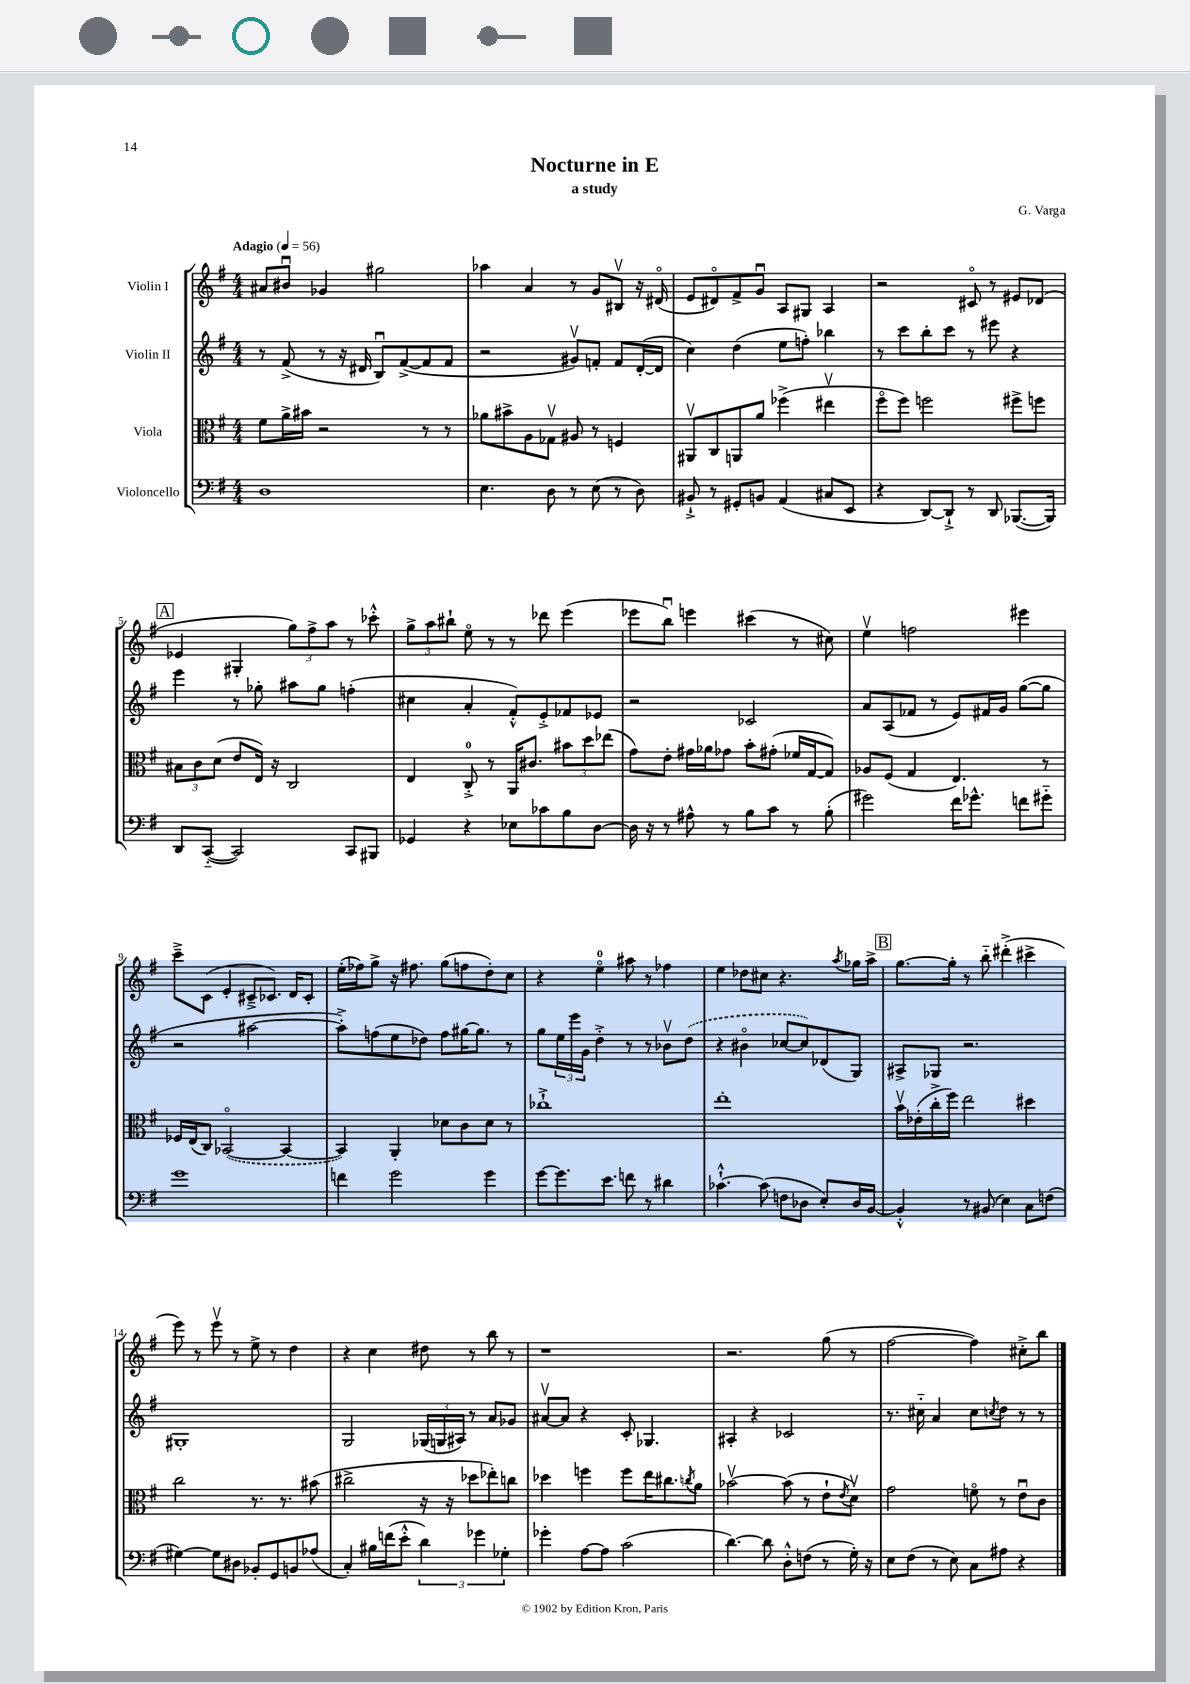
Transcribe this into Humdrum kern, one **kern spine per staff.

**kern	**kern	**kern	**kern
*staff4	*staff3	*staff2	*staff1
*clefF4	*clefC3	*clefG2	*clefG2
*k[f#]	*k[f#]	*k[f#]	*k[f#]
*M4/4	*M4/4	*M4/4	*M4/4
*MM56	*MM56	*MM56	*MM56
1D	8f#\L	8r	8a#/L
.	16a^\L	(8f#^/	8b#u/J
.	16b#\JJ	.	.
.	2r	8r	4g-/
.	.	16r	.
.	.	16d#/	.
.	.	8Bu/L)	2gg#\
.	.	([8f#^/	.
.	8r	8f#/]	.
.	8r	8f#/J	.
=	=	=	=
4.E\	8a-\L	2r	4aa-\
.	8b#^\	.	.
.	8A\	.	4a/
8D\	8G-v\J	.	.
8r	8A#/	8g#v/L)	8r
(8E\	8r	8f'/J	8g/L
8r	4F/	8f/L	8B#v/J
8D\)	.	([16d'/L	16r
.	.	16d/]JJ	(16d#o/
=	=	=	=
8BB#`^/	8AA#v/L	4cc\)	8e/L
8r	8C/	.	8d#o/)
8GG#'/L	8AA/	(4dd\	8f#^/
8BB/J	8a/J	.	8gu/J
(4AA/	(4ff-^\	8ee\L	8A/L
.	.	8ff'\J)	8G#/J
8C#/L	4ee#v\	4bb-\	4A/
8EE/J	.	.	.
=	=	=	=
4r	8ff#o\L	8r	2r
.	8ff#\J)	8ccc\L	.
[8DD/L)	2ff\	8bb'\	.
8DD`^/]J	.	8ccc\J	.
8r	.	8r	8c#o/
8DD/	.	8eee#\	8r
([8.BBB-/L	8ff#^\L	4r	8e#/L
.	8ff\J	.	(8d-/J
16BBB-/]Jk)	.	.	.
=	=	=	=
8DD/L	12B#\L	4eee\	4e-/
.	12c\	.	.
([8CC'~/J	.	.	.
.	(12d\J	.	.
2CC/])	8e/L	8r	4G#'/
.	16E/Jk)	8gg-'\	.
.	16r	.	.
.	2C/	8aa#\L	12gg\L)
.	.	.	12ff#^\
.	.	8gg-\J	.
.	.	.	12aa\J
8CC/L	.	(4ff'\	8r
8BBB#/J	.	.	8ccc-'^^\
=	=	=	=
4GG-/	4E/	4cc#\	12gg^\L
.	.	.	12aa\
.	.	.	12bb#`\J
4r	8C'^/	4a'/	8eeo\
.	8r	.	8r
8E-\L	16AA/LK	8f#'^^/L)	8r
.	8.c#/J	.	.
8c-\	.	8e'^/	8ddd-\
8B\	12b#\L	8f-/	(4eee\
.	12dd\	.	.
[8D\J	.	8e-/J	.
.	(12ee-\J	.	.
=	=	=	=
16D\]	8g\L)	2r	8eee-\L
16r	.	.	.
8r	8e'\J	.	8bbu\J)
8A#^^\	16g#\LL	.	4eee\
.	16a-\J	.	.
8r	8g-\J	.	.
8B\L	8b'\L	2c-/	(4ccc#\
8c\J	(8g#'\J	.	.
8r	16f-/LL	.	8r
.	[16G/J	.	.
(8B'\	8G/]J)	.	8cc#\)
=	=	=	=
2g#\)	8A-/L	8a/L	4eev\
.	(8F#/J	(8A/	.
.	4G/	8f-/J	2ff\
.	.	8r	.
16f#\LK	4.E/)	8e/L)	.
8.g-^^\J	.	.	.
.	.	16f#/L	.
.	.	16g/JJ	.
8f\L	.	([8gg\L	4eee#\
8g#'~\J	8r	8gg\]J	.
=	=	=	=
1g	16F-/LL	2r	8ccc~^\L
.	(16E/J	.	.
.	8C/J)	.	(8c\J
.	([2BB-o/	.	4e'/
.	.	[2aa#\	8c#~^/L
.	.	.	8.c-/J)
.	4BB-/_	.	.
.	.	.	16d/LK
.	.	.	8c-'/J
=	=	=	=
4f\	4BB-/])	8aa#'^\]L)	(16ee'\LL
.	.	.	16ff-\J)
.	.	(8ff\	8gg^\J
2g\	4AA'/	8ee\	16r
.	.	.	8.ff#\
.	.	8dd-\J)	.
.	8d-\L	8ff\L	(8gg\L
.	8c\	[16gg#\K	8ff\
.	.	8.gg#\]J	.
4g\	8d-\J	.	8dd'\)
.	8r	8r	8cc\J
=	=	=	=
[8g\L	1cc-`^	8gg\L	4r
8.g\]	.	24ee\L	.
.	.	24eee\	.
.	.	24g\JJ	.
.	.	4dd'^\	4eeo\
8.e\J	.	.	.
8f\	.	8r	8aa#\
8r	.	8r	8r
4d#\	.	8b-v\L	4ff-\
.	.	(8dd\J	.
=	=	=	=
[4.c-`^^\	1ee'	4r	4ee\
.	.	4b#o\	8dd-\L
(8c-\]	.	.	8cc#\J
8F\L	.	[8cc-/L	4.r
8D-\J	.	8cc-/])	.
8E'/L)	.	(8d-/	.
.	.	.	8qaa/
16D-/L	.	8G/J)	16gg-\LL
[16BB/JJ	.	.	16aa^\JJ
=	=	=	=
4BB'^^/]	16bv\LL	8A#^/L	[8.gg\L
.	(16e-'\	.	.
.	16cc'^\	8G-/J	.
.	16ff#\JJ)	.	16gg'\]Jk
8r	2ee\	2.r	8r
(8BB#/	.	.	8bb'~\
4E\)	.	.	(4ddd#'^\
8C\L	4dd#\	.	4ccc#^\
(8F\J	.	.	.
=	=	=	=
[4G#\)	2cc\	1G#'	8eee\)
.	.	.	8r
8G#\]L	.	.	8eeev\
8D#\J	.	.	8r
8BB-'/L	8.r	.	8ee^\
8GG/	.	.	8r
.	8.r	.	.
8BB/	.	.	4dd\
(8A-/J	(8b#\	.	.
=	=	=	=
4C'/)	2cc#^\	2G/	4r
16B#\LL	.	.	4cc\
(16f\J	.	.	.
8e'^^\J	.	.	.
6d\)	16r	(24G-/LL	8dd#\
.	.	24G/	.
.	16r	.	.
.	.	24A#/JJ)	.
.	8dd-\L	8r	8r
6g-\	.	.	.
.	8ee-'\)	8a/L	8bb\
6G-'\	.	.	.
.	8cc\J	8g-/J	8r
=	=	=	=
4g-'\	4dd-\	[8a#v/L	1r
.	.	8a#/]J	.
[8A\L	4ff\	4r	.
8A\]J	.	.	.
(2c\	8ff\L	8c'/	.
.	16ee\K	4.G-/	.
.	8.cc#\	.	.
.	8qcc/	.	.
.	8a\J	.	.
=	=	=	=
[4.d\)	[2b-v\	4A#'/	2.r
.	.	4r	.
8d\]	.	.	.
8D'^^\L	(8b-\]	2c-/	.
(8F\J	8r	.	.
8r	8e`\L	.	(8gg\
.	8qe/	.	.
16G'\)	8dv\J)	.	8r
16r	.	.	.
=	=	=	=
8E\L	2g\	8.r	[2ff#\
(8F#\J	.	.	.
.	.	16cc#'~\	.
8r	.	4a/	.
8E\)	.	.	.
8C\L	8fo\	8cc#\L	4ff#\])
.	.	8qcc/	.
8A#\J	8r	8dd\J	.
4r	8eu\L	8r	8cc#'^\L
.	8c\J	8r	8bb\J
==	==	==	==
*-	*-	*-	*-
